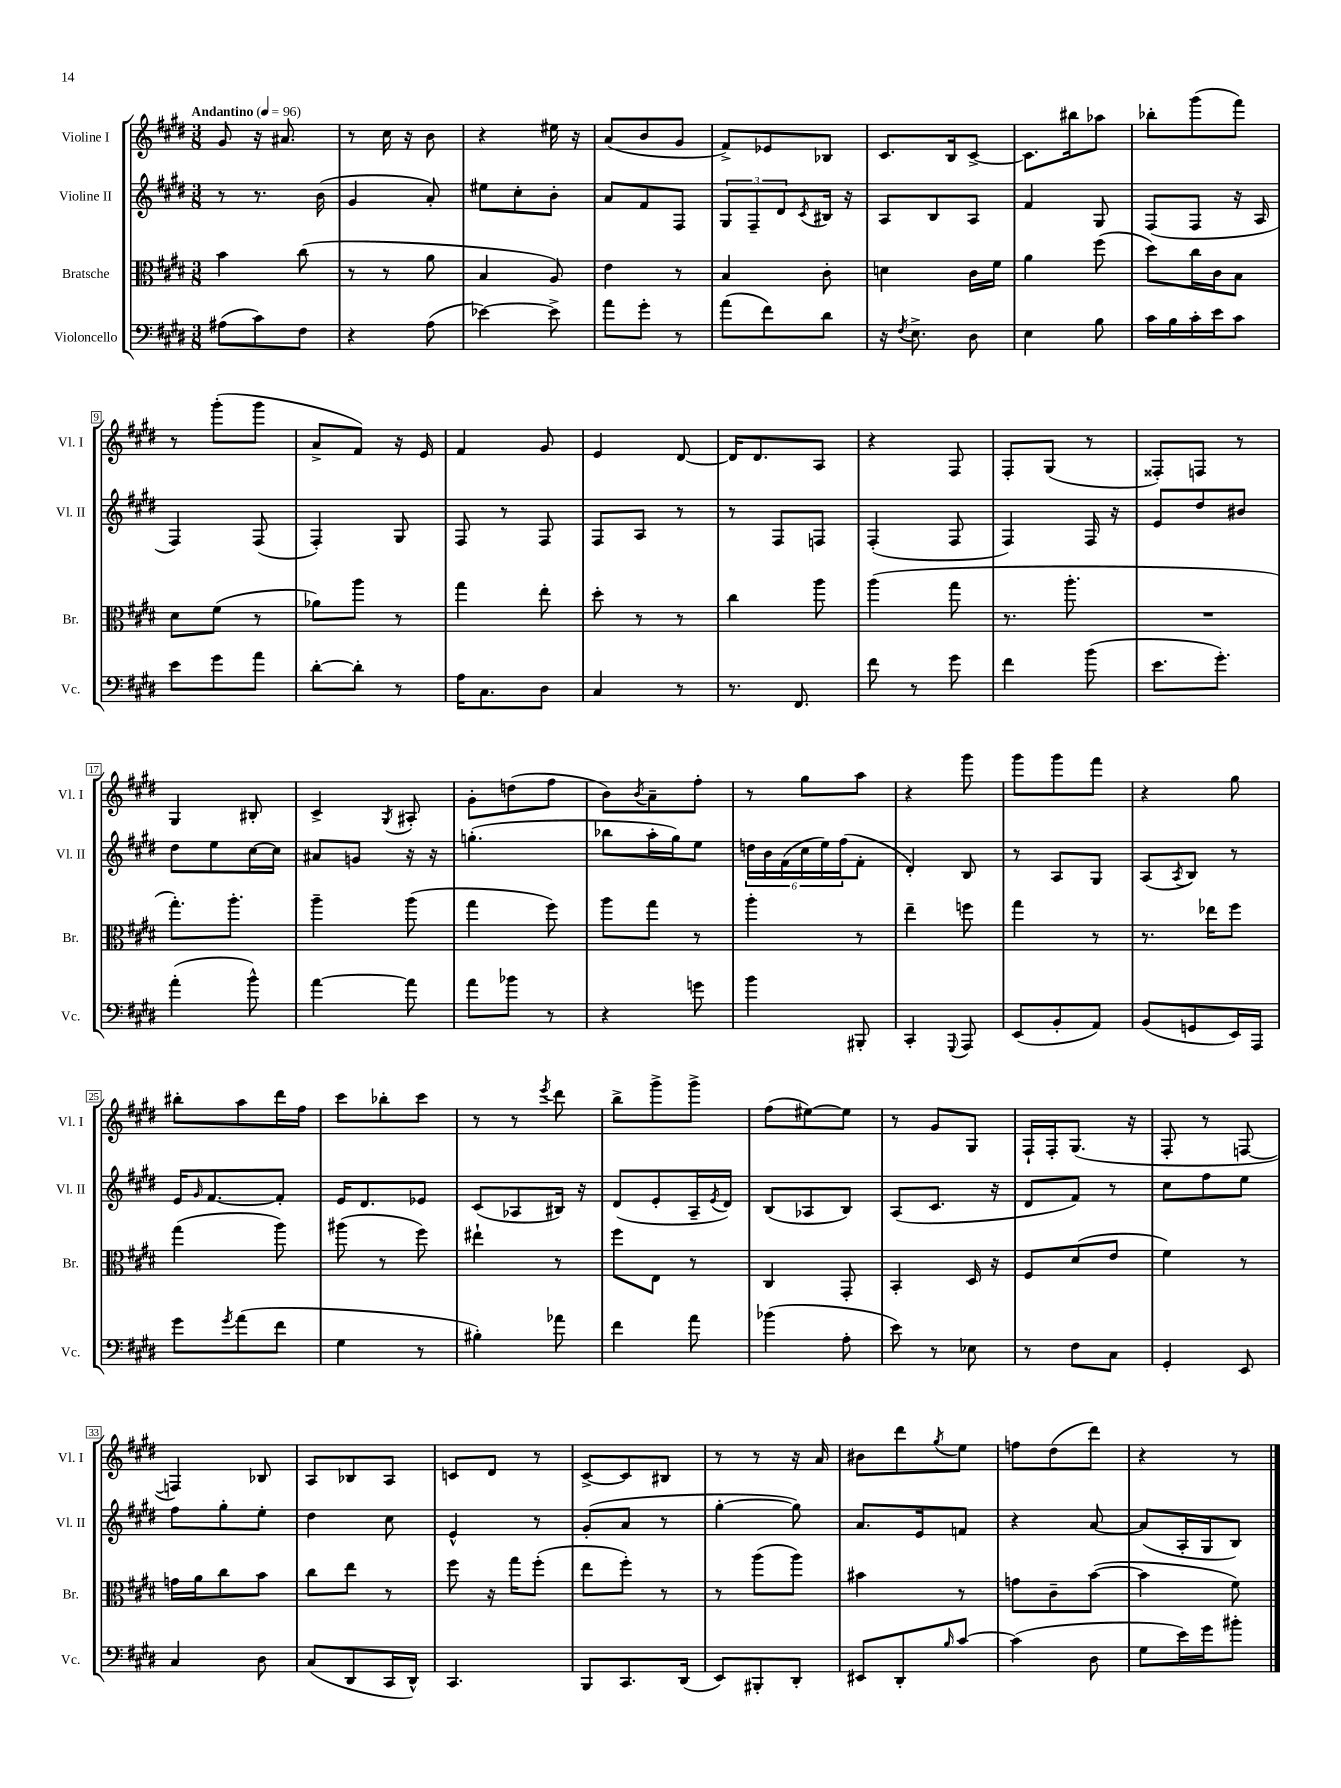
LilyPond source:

<<
\new StaffGroup <<
\new Staff = "s0" \with { instrumentName = "Violine I" shortInstrumentName = "Vl. I" } {
    \clef treble \key e \major \numericTimeSignature \time 3/8 \tempo "Andantino" 4 = 96
    gis'8 r16 ais'8. |
    r8 cis''16 r16 b'8 |
    r4 eis''16 r16 |
    a'8( b'8 gis'8 |
    fis'8->) ees'8 bes8 |
    cis'8. b16 cis'8~-> |
    cis'8. bis''16 aes''8 |
    bes''8-. gis'''8( fis'''8) |
    r8 gis'''8-.( gis'''8 |
    a'8-> fis'8) r16 e'16 |
    fis'4 gis'8 |
    e'4 dis'8~ |
    dis'16 dis'8. a8 |
    r4 fis8 |
    fis8-. gis8( r8 |
    fisis8-.) f8 r8 |
    gis4 bis8-. |
    cis'4-> \acciaccatura { gis8 } ais8-. |
    gis'8-. d''8( fis''8 |
    b'8) \acciaccatura { b'8 } a'8-- fis''8-. |
    r8 gis''8 a''8 |
    r4 gis'''8 |
    gis'''8 gis'''8 fis'''8 |
    r4 gis''8 |
    bis''8-. a''8 dis'''16 fis''16 |
    cis'''8 bes''8-. cis'''8 |
    r8 r8 \acciaccatura { e'''8 } dis'''8 |
    b''8-> gis'''8-> gis'''8-> |
    fis''8( eis''8~) eis''8 |
    r8 gis'8 gis8 |
    fis16-! fis16-. gis8.( r16 |
    fis8-. r8 f8~ |
    f4) bes8 |
    a8 bes8 a8 |
    c'8 dis'8 r8 |
    cis'8~-> cis'8 bis8 |
    r8 r8 r16 a'16 |
    bis'8 dis'''8 \acciaccatura { gis''8 } e''8 |
    f''8 dis''8( dis'''8) |
    r4 r8 \bar "|." |
}
\new Staff = "s1" \with { instrumentName = "Violine II" shortInstrumentName = "Vl. II" } {
    \clef treble \key e \major \numericTimeSignature \time 3/8
    r8 r8. b'16( |
    gis'4 a'8-.) |
    eis''8 cis''8-. b'8-. |
    a'8 fis'8 fis8 |
    \tuplet 3/2 { gis8 fis8-- dis'8 } \acciaccatura { cis'8 } bis16 r16 |
    a8 b8 a8 |
    fis'4 gis8 |
    fis8( fis8 r16 a16 |
    fis4) fis8( |
    fis4-.) gis8 |
    fis8 r8 fis8 |
    fis8 a8 r8 |
    r8 fis8 f8 |
    fis4-.( fis8 |
    fis4) fis16 r16 |
    e'8 dis''8 bis'8 |
    dis''8 e''8 cis''16~ cis''16 |
    ais'8 g'8 r16 r16 |
    g''4.-.( |
    bes''8 a''16-. gis''16) e''8 |
    \tuplet 6/4 { d''16 b'16 fis'16( cis''16 e''16) fis''16( } fis'8-. |
    dis'4-.) b8 |
    r8 a8 gis8 |
    a8( \acciaccatura { a8 } b8) r8 |
    e'16 \grace { gis'16 } fis'8.~ fis'8-. |
    e'16 dis'8. ees'8 |
    cis'8( aes8 bis16) r16 |
    dis'8( e'8-. a16-- \acciaccatura { e'8 } dis'16) |
    b8( aes8 b8) |
    a8( cis'8. r16 |
    dis'8 fis'8) r8 |
    cis''8 fis''8 e''8 |
    fis''8 gis''8-. e''8-. |
    dis''4 cis''8 |
    e'4-^ r8 |
    gis'8-.( a'8 r8 |
    gis''4~-. gis''8) |
    a'8. e'16 f'8 |
    r4 a'8~ |
    a'8( a16-. gis16 b8) \bar "|." |
}
\new Staff = "s2" \with { instrumentName = "Bratsche" shortInstrumentName = "Br." } {
    \clef alto \key e \major \numericTimeSignature \time 3/8
    b'4 cis''8( |
    r8 r8 a'8 |
    b4 a8) |
    e'4 r8 |
    b4 cis'8-. |
    d'4 cis'16 fis'16 |
    a'4 fis''8( |
    dis''8) cis''16 cis'16 b8 |
    dis'8 fis'8( r8 |
    aes'8) a''8 r8 |
    gis''4 e''8-. |
    dis''8-. r8 r8 |
    cis''4 a''8 |
    a''4( gis''8 |
    r8. a''8.-. |
    R4. |
    gis''8.-.) a''8.-. |
    a''4-- a''8( |
    gis''4 fis''8) |
    a''8 gis''8 r8 |
    a''4-. r8 |
    e''4-- f''8 |
    gis''4 r8 |
    r8. ees''16 fis''8 |
    gis''4( a''8) |
    ais''8( r8 fis''8) |
    eis''4-! r8 |
    fis''8 e8 r8 |
    cis4 gis,8-. |
    b,4-. dis16 r16 |
    fis8 dis'8( e'8 |
    fis'4) r8 |
    g'16 a'16 cis''8 b'8 |
    cis''8 e''8 r8 |
    fis''8 r16 gis''16 fis''8-.( |
    e''8 fis''8-.) r8 |
    r8 a''8( a''8) |
    bis'4 r8 |
    g'8 cis'8-- b'8~( |
    b'4 fis'8) \bar "|." |
}
\new Staff = "s3" \with { instrumentName = "Violoncello" shortInstrumentName = "Vc." } {
    \clef bass \key e \major \numericTimeSignature \time 3/8
    ais8( cis'8) fis8 |
    r4 a8( |
    ees'4~) ees'8-> |
    a'8 gis'8-. r8 |
    a'8( fis'8) dis'8 |
    r16 \acciaccatura { fis8 } e8.-> dis8 |
    e4 b8 |
    cis'16 b16 cis'16-. e'16 cis'8 |
    e'8 gis'8 a'8 |
    dis'8~-. dis'8-. r8 |
    a16 cis8. dis8 |
    cis4 r8 |
    r8. fis,8. |
    fis'8 r8 gis'8 |
    fis'4 b'8( |
    e'8. gis'8.-.) |
    a'4-.( b'8-^) |
    a'4~ a'8 |
    a'8 bes'8 r8 |
    r4 g'8 |
    b'4 bis,,8-. |
    cis,4-. \appoggiatura { gis,,8 } a,,8 |
    e,8( b,8-. a,8) |
    b,8( g,8 e,16) a,,16 |
    gis'8 \acciaccatura { gis'8 } a'8( fis'8 |
    gis4 r8 |
    bis4-.) aes'8 |
    fis'4 a'8 |
    bes'4( a8-. |
    e'8) r8 ees8 |
    r8 fis8 cis8 |
    gis,4-. e,8 |
    cis4 dis8 |
    cis8( dis,8 cis,16 dis,16-^) |
    cis,4. |
    b,,8 cis,8. dis,16( |
    e,8) bis,,8-. dis,8-. |
    eis,8 dis,8-. \grace { b16 } cis'8~ |
    cis'4( dis8 |
    gis8 e'16) gis'16 bis'8-. \bar "|." |
}
>>
>>
\layout { \context { \Score \override BarNumber.stencil = #(make-stencil-boxer 0.1 0.3 ly:text-interface::print) } }
